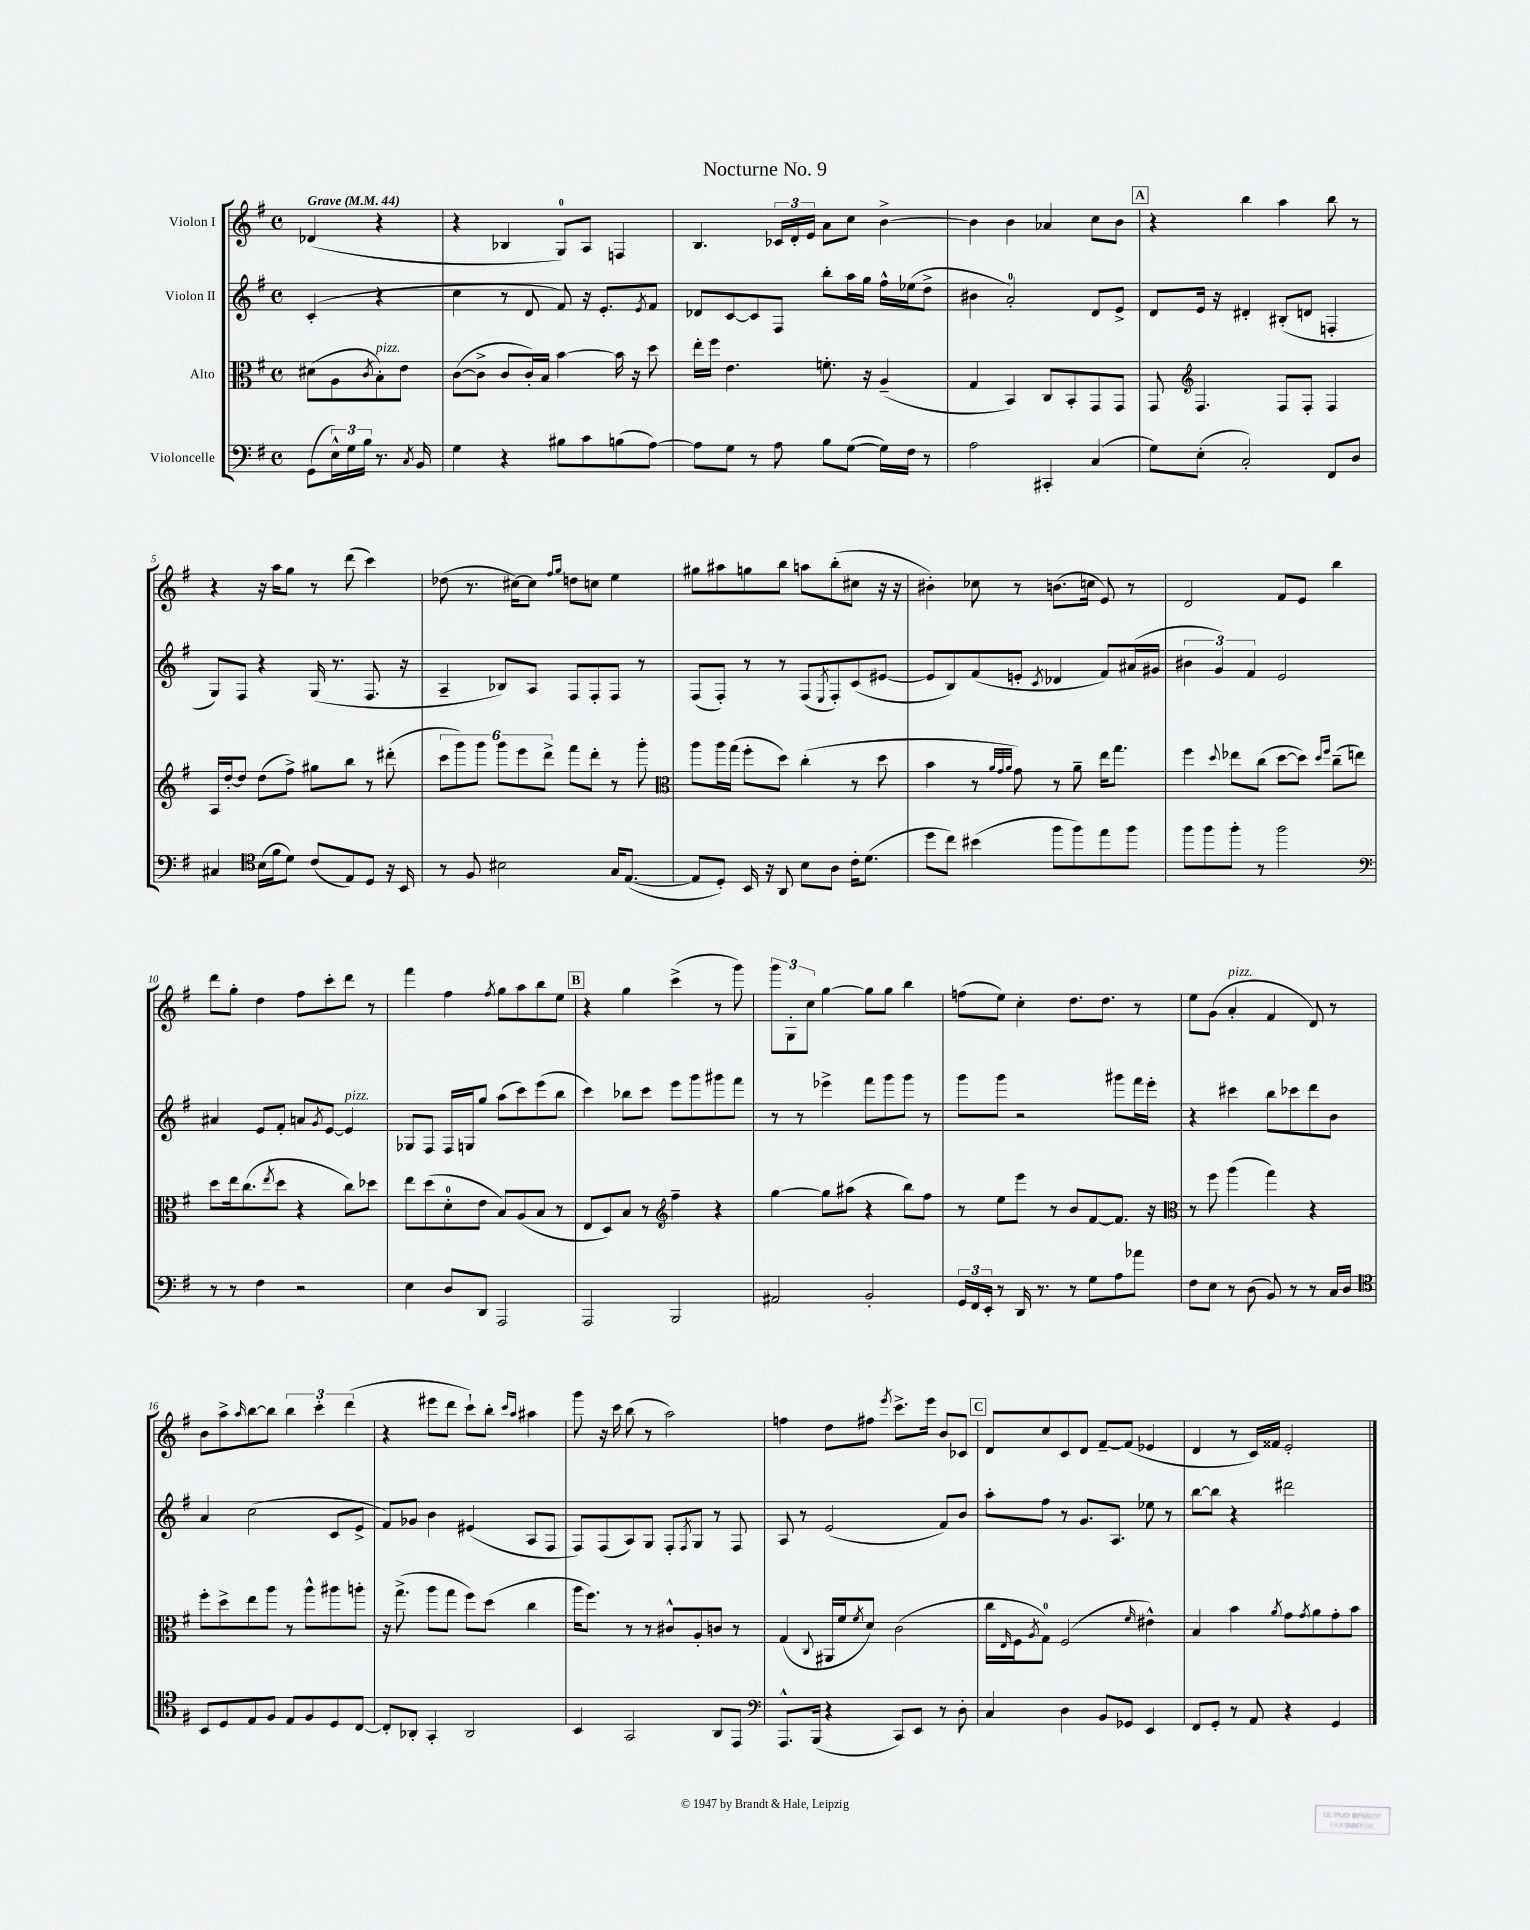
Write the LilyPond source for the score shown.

\header { title = "Nocturne No. 9" }
<<
\new StaffGroup <<
\new Staff = "s0" \with { instrumentName = "Violon I" } {
    \clef treble \key g \major \defaultTimeSignature \time 4/4 \partial 2 \tempo "Grave" 4 = 44
    des'4( r4 |
    r4 bes4 g8-0) a8 f4 |
    b4. \tuplet 3/2 { ces'16 d'16-. e'16 } a'8 c''8 b'4~-> |
    b'4 b'4 aes'4 c''8 b'8 |
    \mark \markup { \box "A" } r4 b''4 a''4 b''8 r8 |
    r4 r16 a''16 g''8 r8 d'''8( c'''4) |
    des''8( r8. cis''16~) cis''8 \grace { fis''16 g''16 } d''8 c''8 e''4 |
    gis''8 ais''8 g''8 b''8 a''8 b''8-.( cis''8 r16 r16 |
    bis'4-.) ces''8 r8 b'8.( c''16 e'8) r8 |
    d'2 fis'8 e'8 b''4 |
    d'''8 g''8-. d''4 fis''8 c'''8-. d'''8 r8 |
    fis'''4 fis''4 \acciaccatura { fis''8 } g''8 a''8 b''8 e''8 |
    \mark \markup { \box "B" } r4 g''4 c'''4->( r8 g'''8) |
    \tuplet 3/2 { g'''8 g8-. c''8 } g''4~ g''8 g''8 b''4 |
    f''8( e''8) c''4-. d''8. d''8. r8 |
    e''8 g'8( a'4-.^\markup { \italic "pizz." } fis'4 d'8) r8 |
    b'8 a''8-> \grace { a''16 } b''8~ b''8 \tuplet 3/2 { b''4 c'''4-. d'''4( } |
    r4 eis'''8 d'''8 c'''8-!) b''8-. \grace { c'''16 a''16 } ais''4 |
    g'''8 r16 c'''16 b''8( r8 a''2) |
    f''4 d''8 fis''8 \acciaccatura { e'''8 } c'''8.-> e'''16 b'8 ces'8 |
    \mark \markup { \box "C" } d'8 c''8 c'8 d'8 fis'8~-- fis'8( ees'4 |
    d'4 r8 c'16) fisis'16 e'2-. \bar "|." |
}
\new Staff = "s1" \with { instrumentName = "Violon II" } {
    \clef treble \key g \major \defaultTimeSignature \time 4/4 \partial 2
    c'4-.( r4 |
    c''4 r8 d'8 fis'8) r16 e'8.-. \acciaccatura { e'8 } fis'8 |
    des'8 c'8~ c'8 fis8 b''8-. a''16 g''16 fis''16-^ ees''16( d''8-> |
    bis'4 a'2-0-.) d'8 e'8-> |
    \mark \markup { \box "A" } d'8 e'16 r16 dis'4-. bis8-.( d'8 f4-. |
    g8) fis8 r4 g16( r8. fis8. r16 |
    a4-- bes8) a8 fis8 fis8-. fis8 r8 |
    fis8( fis8-.) r8 r8 fis8( \acciaccatura { e8 } fis8-.) c'8( eis'8~ |
    eis'8 b8) fis'8( e'8-. \acciaccatura { c'8 } des'4 fis'8) ais'16( gis'16 |
    \tuplet 3/2 { bis'4 g'4) fis'4 } e'2 |
    ais'4 e'8 fis'8-. a'8 \acciaccatura { g'8 } e'8~ e'4^\markup { \italic "pizz." } |
    ges8 fis8 fis16 g16 g''8 a''8( c'''8) e'''8( b''8 |
    \mark \markup { \box "B" } c'''4) bes''8 c'''8 e'''8 g'''8 gis'''8 fis'''8 |
    r8 r8 ees'''4-> fis'''8 g'''8 g'''8 r8 |
    g'''8 g'''8 r2 gis'''8 fis'''16 e'''16-. |
    r4 cis'''4 b''8 ces'''8 d'''8 b'8 |
    a'4 c''2( c'8 e'8-> |
    fis'8) ges'8 b'4 eis'4( a8 fis8 |
    fis8) fis8( a8) g8 fis8-. \acciaccatura { fis8 } g8 r8 fis8 |
    a8 r8 e'2( fis'8) b'8 |
    \mark \markup { \box "C" } a''8-. fis''8 r8 g'8. a8. ees''8 r8 |
    b''8~ b''8 r4 dis'''2 \bar "|." |
}
\new Staff = "s2" \with { instrumentName = "Alto" } {
    \clef alto \key g \major \defaultTimeSignature \time 4/4 \partial 2
    dis'8( a8 \acciaccatura { c'8 } b8-.^\markup { \italic "pizz." }) e'8 |
    c'8~( c'8-> c'8 c'16-.) b16 b'4~ b'16 r16 d''8 |
    e''16-. fis''16 e'4. f'8.-. r16 a4--( |
    g4 b,4) c8 b,8-. g,8 g,8 |
    \mark \markup { \box "A" } g,8 \clef treble fis4. fis8 fis8-. fis4 |
    a16 d''16~-. d''8 d''8( fis''8->) gis''8 b''8 r8 dis'''8-.( |
    \tuplet 6/4 { c'''8 g'''8) g'''8 g'''8 e'''8 d'''8-> } fis'''8 d'''8-. r8 g'''8-. |
    \clef alto a''8 a''16 g''16( fis''8-. d''8) c''4-.( r8 d''8 |
    b'4 r8 \grace { a'32 g'32 a'32 } g'8) r8 a'8-- e''16 g''8. |
    fis''4 \appoggiatura { d''8 } ees''8 c''8( d''8~ d''8) \grace { d''16 fis''16 } c''8--( e''8) |
    d''8 e''16 c''8.( \acciaccatura { e''8 } d''8 r4 c''8) des''8 |
    e''8 d''8( d'8-0-. e'8 b8) a8( b8 r8 |
    \mark \markup { \box "B" } e8 d8) b8 r8 \clef treble fis''4-- r4 |
    g''4~ g''8 ais''8( r4 b''8) fis''8 |
    r8 e''8 e'''8 r8 b'8 fis'8~ fis'8. r16 |
    \clef alto r8 fis''8 a''4( g''4) r4 |
    fis''8-. d''8-> e''8 a''8 r8 a''8-^ ais''8 a''8-. |
    r16 g''8.->( a''8 g''8 fis''8) d''8( c''4 |
    a''16 fis''8.) r8 r8 cis'8-^ a8-. c'8 r8 |
    g4( \appoggiatura { c8 } ais,16 fis'16 \acciaccatura { fis'8 } d'8) c'2( |
    \mark \markup { \box "C" } c''16 \grace { e16 } fis16 \acciaccatura { a8 } g8-0) fis2( \grace { fis'16 } eis'4-^) |
    b4 b'4 \acciaccatura { a'8 } g'8 \acciaccatura { g'8 } a'8 g'8-. b'8 \bar "|." |
}
\new Staff = "s3" \with { instrumentName = "Violoncelle" } {
    \clef bass \key g \major \defaultTimeSignature \time 4/4 \partial 2
    g,8( \tuplet 3/2 { e16-^) g16 b16 } r8. \acciaccatura { c8 } b,16 |
    g4 r4 bis8 c'8 b8( a8~) |
    a8 g8 r8 a8 b8 g8~( g16) fis16 r8 |
    a2 cis,4-. c4( |
    \mark \markup { \box "A" } g8) e8-.( c2-.) fis,8 d8 |
    cis4 \clef tenor b16( fis'16 d'8) c'8( e8) d8 r16 b,16 |
    r8 fis8 bis2 g16 e8.~( |
    e8 d8-.) b,16 r16 a,8 b8 a8 c'16-. d'8.( |
    d''8 c''8) bis'4( fis''8 fis''8) e''8 fis''8 |
    fis''8 fis''8 fis''8-. r8 fis''2 |
    \clef bass r8 r8 fis4 r2 |
    e4 d8 d,8 a,,2 |
    \mark \markup { \box "B" } a,,2 b,,2 |
    ais,2 b,2-. |
    \tuplet 3/2 { g,16 fis,16 e,16-. } r8 d,16 r8. r8 g8 a8 aes'8 |
    fis8 e8 r8 d8( b,8) r8 r8 c16 d16 |
    \clef tenor b,8 d8 e8 fis8 e8 fis8 d8 c8~ |
    c8-. aes,8-. g,4-. aes,2 |
    b,4 g,2 a,8 e,8 |
    \clef bass a,,8.-^ b,,16( r4 c,8) e,8 r8 d8-. |
    \mark \markup { \box "C" } c4 d4 b,8 ges,8 e,4 |
    fis,8 g,8-. r8 a,8 r4 g,4 \bar "|." |
}
>>
>>
